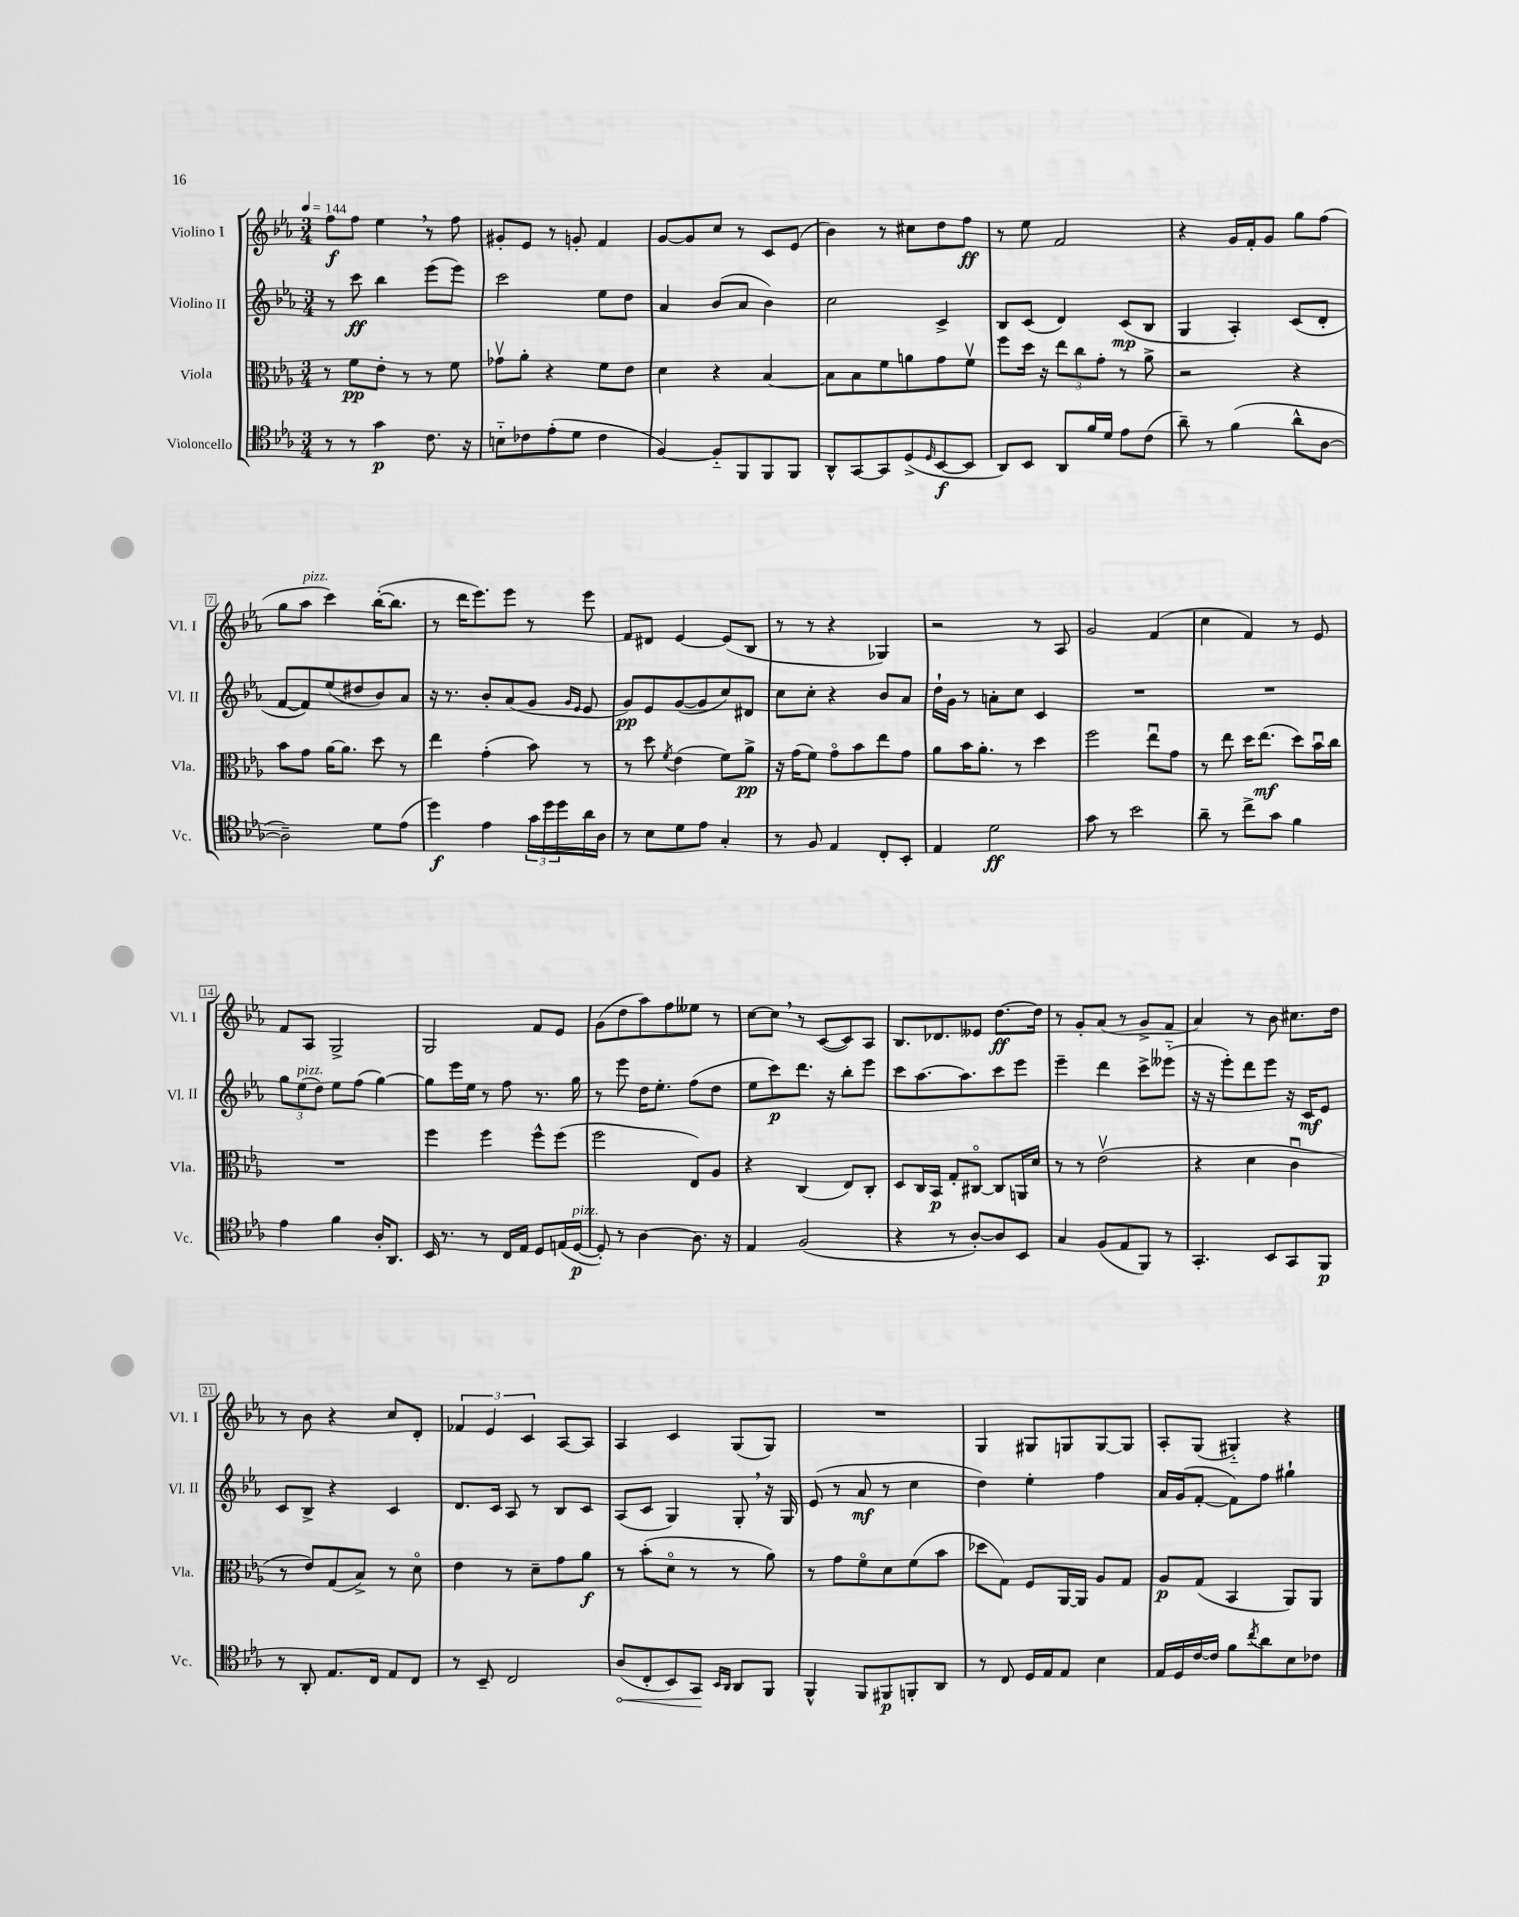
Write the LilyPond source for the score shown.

<<
\new StaffGroup <<
\new Staff = "s0" \with { instrumentName = "Violino I" shortInstrumentName = "Vl. I" } {
    \clef treble \key ees \major \numericTimeSignature \time 3/4 \tempo 4 = 144
    f''8\f f''8 ees''4 \breathe r8 f''8 |
    gis'8-. ees'8 r8 g'8-. f'4 |
    g'8~ g'8 c''8 r8 c'8 ees'8( |
    bes'4) r8 cis''8 d''8 f''8\ff |
    r8 ees''8 f'2 |
    r4 g'16 f'16-. g'8 g''8 f''8( |
    g''8 aes''8^\markup { \italic "pizz." } c'''4) bes''16~-.( bes''8. |
    r8 d'''16 ees'''8.) ees'''8 r8 ees'''8 |
    f'8 dis'8 ees'4~ ees'8( bes8 |
    r8 r8 r4 ges4) |
    r2 r8 aes8 |
    g'2 f'4( |
    c''4 f'4) r8 ees'8 |
    f'8 aes8 g2-> |
    g2 f'8 ees'8 |
    g'8( d''8 aes''8) f''8 eeses''8 r8 |
    c''8~ c''8 \breathe r8 c'8~( c'8) aes8 |
    bes8. des'8. eeses'8 d''8.~\ff d''16 |
    r8 g'8-. aes'8( r8 g'8-> f'8 |
    aes'4) r8 bes'8 cis''8. d''16 |
    r8 bes'8 r4 c''8 d'8-. |
    \tuplet 3/2 { fes'4 ees'4 c'4 } aes8~ aes8 |
    aes4 c'4 g8( g8) |
    R2. |
    g4 gis8 g8 g8~ g8 |
    aes8-. g8( gis4-_) r4 \bar "|." |
}
\new Staff = "s1" \with { instrumentName = "Violino II" shortInstrumentName = "Vl. II" } {
    \clef treble \key ees \major \numericTimeSignature \time 3/4
    r8 c'''8\ff bes''4 ees'''8( ees'''8) |
    c'''2 ees''8 d''8 |
    aes'4 bes'8( aes'8 bes'4) |
    c''2 c'4-> |
    bes8 c'8( d'4) c'8\mp( bes8 |
    g4 aes4-.) c'8( d'8-. |
    f'8~ f'8) ees''8( dis''8 bes'8) aes'8 |
    r16 r8. bes'8-. aes'8( g'8 \grace { g'16 ees'16 } ees'8 |
    g'8\pp) ees'8 g'8~( g'8 c''8) dis'8 |
    c''8 c''8-. r4 bes'8 aes'8 |
    d''16-! g'16 r8 a'8-. c''8 c'4 |
    R2. |
    R2. |
    \tuplet 3/2 { g''8 ees''8^\markup { \italic "pizz." }( d''8) } ees''8 f''8( g''4~) |
    g''8 ees'''16 ees''16 r8 f''8 r8. g''16 |
    r8 ees'''8 d''16 ees''8.-. f''8( d''8 |
    ees''8 c'''8\p) d'''8. r16 bes''8-. ees'''8 |
    c'''8 aes''8.~ aes''8. c'''8 ees'''8 |
    ees'''4-- d'''4 c'''8-> eeses'''8-_( |
    r16 r16 ees'''8-.) d'''8 ees'''8 r16 c'16\mf ees'8 |
    c'8 bes8-> r4 c'4 |
    d'8. c'16 aes8 r8 bes8 c'8 |
    aes8( c'8 g4) g8-. \breathe r16 g16 |
    ees'8( r8 aes'8\mf r8 c''4 |
    d''4) ees''4-. f''4 |
    aes'16 g'16( f'8~-. f'8) f''8 gis''4-! \bar "|." |
}
\new Staff = "s2" \with { instrumentName = "Viola" shortInstrumentName = "Vla." } {
    \clef alto \key ees \major \numericTimeSignature \time 3/4
    r8 f'8\pp ees'8-. r8 r8 f'8 |
    ges'8\upbow aes'8-. r4 f'8 ees'8 |
    d'4 r4 bes4~ |
    bes8 bes8 f'8 a'8 g'8 f'8\upbow |
    f''8 d''16 r16 \tuplet 3/2 { ees''8 c''8 g'8-. } r8 aes'8-> |
    r2 r4 |
    bes'8 g'8 aes'16~ aes'8. d''8 r8 |
    ees''4 g'4-.( bes'8) r8 |
    r8 d''8 \acciaccatura { f'8 } ees'4( f'8) aes'8->\pp |
    r16 g'16( f'8) g'8\flageolet bes'8 ees''8 g'8 |
    aes'8 bes'16 aes'8.-. r8 d''4 |
    f''2 ees''8\downbow g'8 |
    r8 ees''8 d''16 ees''8.\mf( d''8) bes'16\downbow c''16 |
    R2. |
    f''4 f''4 f''8-^ f''8( |
    f''2 ees8) aes8 |
    r4 c4( ees8) c8-. |
    d8 c16 bes,16\p g8-. cis8~\flageolet cis8 a,16 d'16 |
    r8 r8 ees'2\upbow( |
    r4 d'4 c'4\downbow |
    r8 ees'8) g8( bes8->) r8 d'8\flageolet |
    ees'4 r8 d'8-- g'8 aes'8\f |
    r8 bes'8-.( d'8\flageolet r8 r8 aes'8) |
    r8 g'8 f'8\flageolet d'8 f'8( bes'8 |
    des''8 g8) f8 aes,16~ aes,16 aes8 g8 |
    aes8\p g8( bes,4 aes,8) aes,8 \bar "|." |
}
\new Staff = "s3" \with { instrumentName = "Violoncello" shortInstrumentName = "Vc." } {
    \clef tenor \key ees \major \numericTimeSignature \time 3/4
    r8 r8 g'4\p c'8. r16 |
    b8-_ ces'8 ees'8-.( d'8 ces'4 |
    f4~) f8-_ f,8 f,8 f,8 |
    aes,8-^ g,8~ g,8 d8->( \grace { d16 } bes,8~\f bes,8 |
    aes,8) bes,8 aes,8 f'16 d'16 ees'8 c'8( |
    aes'8--) r8 f'4( aes'8-^ aes8~ |
    aes2--) d'8 ees'8( |
    d''4\f) ees'4 \tuplet 3/2 { g'16 d''16 d''16 } aes'16 aes16 |
    r8 bes8 d'8 ees'8 g4-. |
    r8 f8 ees4 c8-. bes,8-. |
    ees4 d'2\ff |
    g'8 r8 bes'2 |
    aes'8-- r8 c''8-> g'8 f'4 |
    ees'4 f'4 aes16-. aes,8. |
    bes,16 r8. r8 c16 ees16 d8 e16( d16~\p^\markup { \italic "pizz." } |
    d8-.) r8 aes4~ aes8. r16 |
    ees4 f2( |
    r4 r8 aes8~-.) aes8 bes,8 |
    g4 f8( ees8 f,8) r8 |
    g,4.-. bes,8 g,8 f,8\p |
    r8 aes,8-. ees8. c16 ees8 c8 |
    r8 bes,8-- c2 |
    \once \override Hairpin.circled-tip = ##t aes8\<( c8-. bes,8) g,8\! \grace { bes,16 aes,16 } aes,8 f,8 |
    f,4-^ f,8 fis,8\p f,8-. aes,8 |
    r8 c8 d16 ees16 ees8 bes4 |
    ees16 d16 c'16~ c'16 f'8 \acciaccatura { c''8 } aes'8 bes8 ces'8 \bar "|." |
}
>>
>>
\layout { \context { \Score \override BarNumber.stencil = #(make-stencil-boxer 0.1 0.3 ly:text-interface::print) } }
